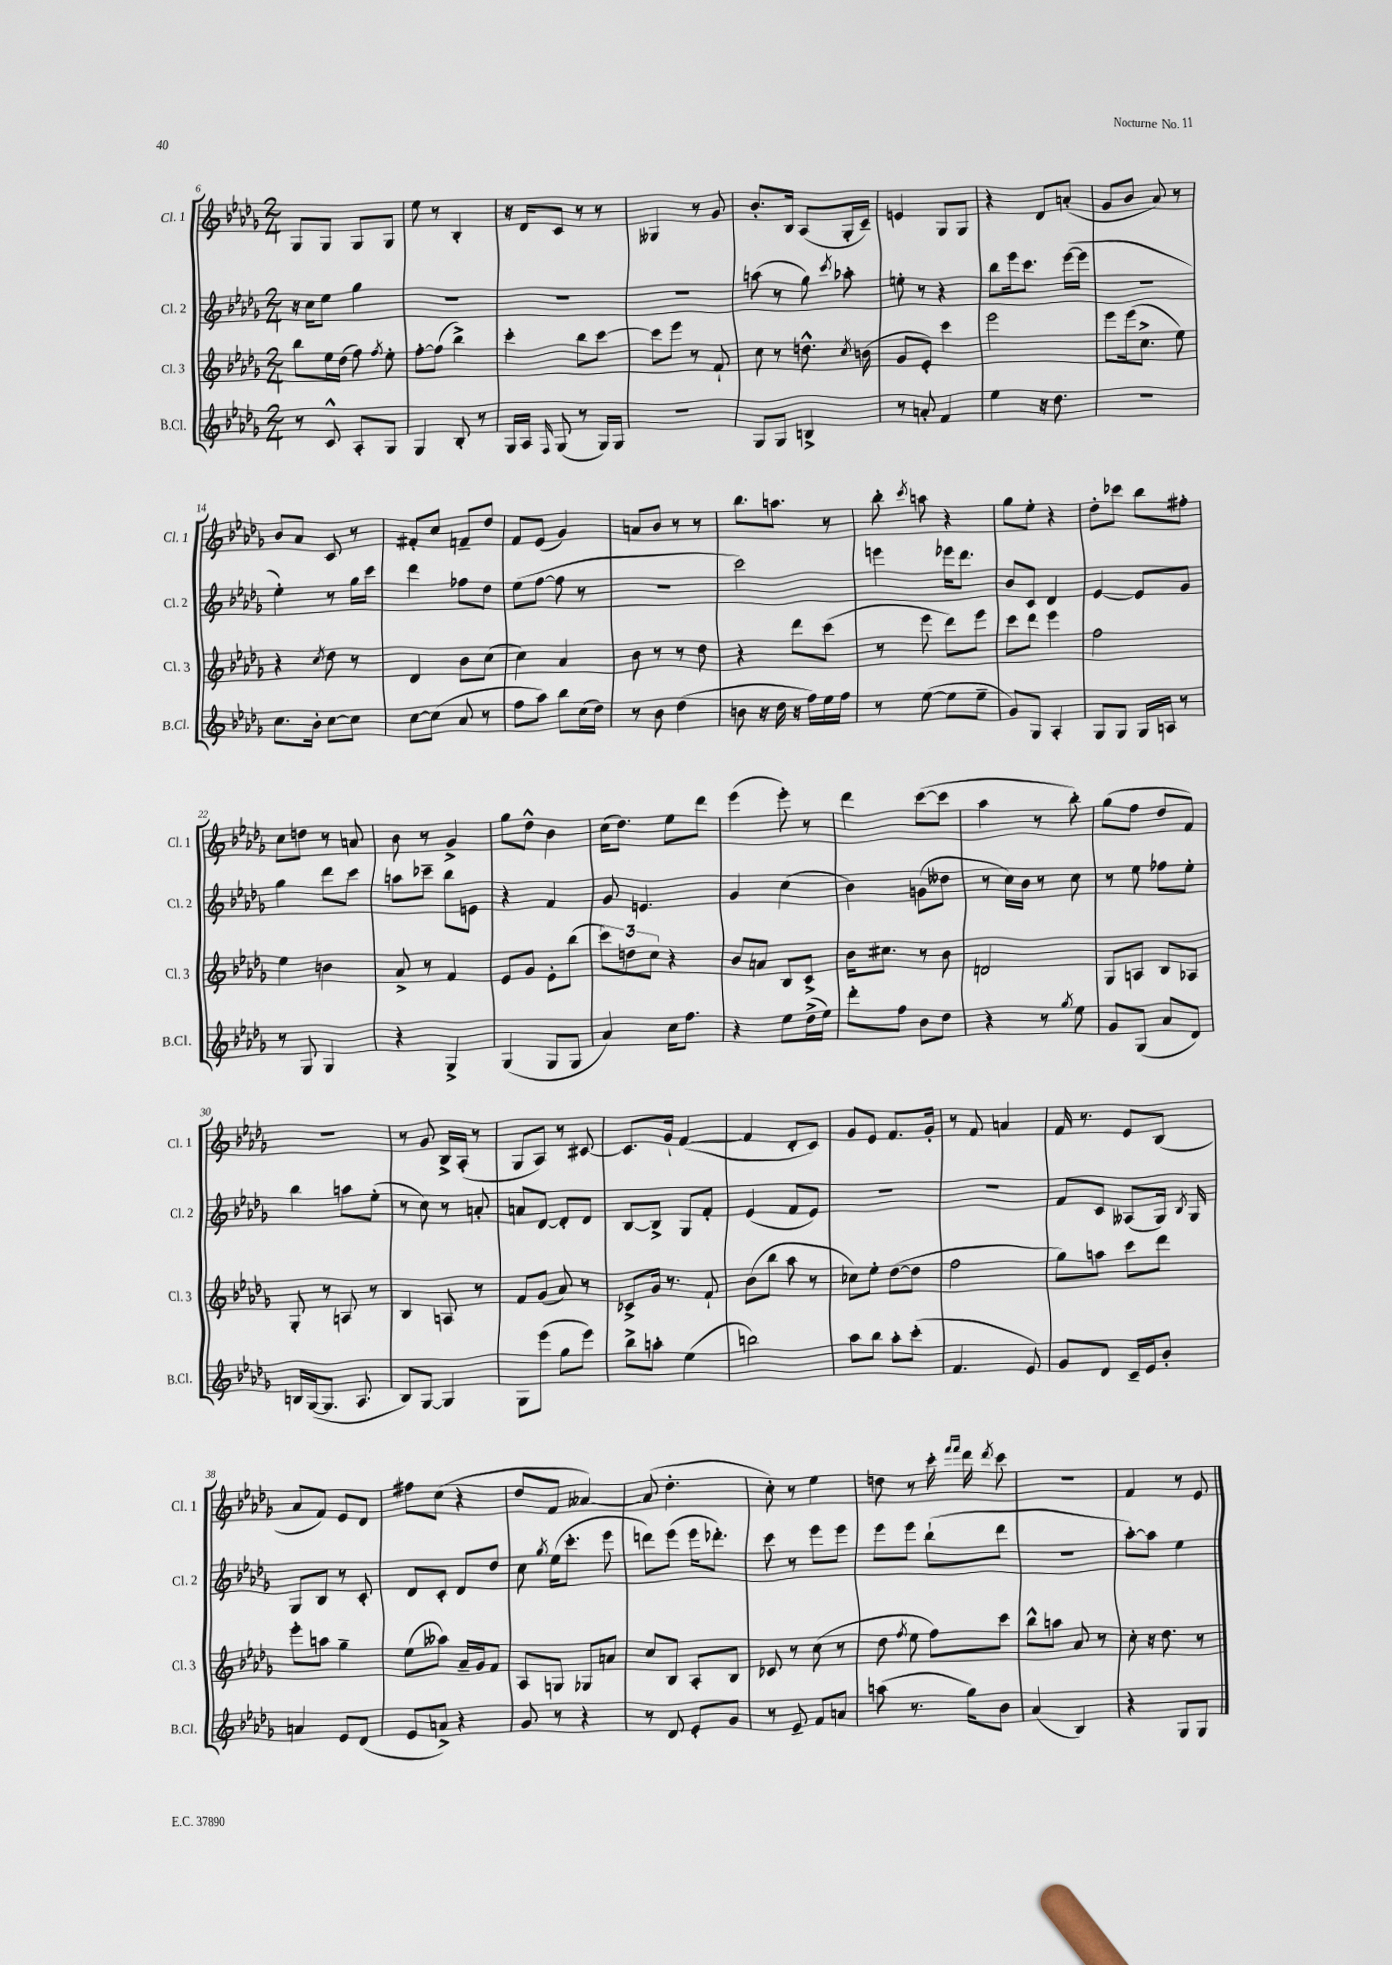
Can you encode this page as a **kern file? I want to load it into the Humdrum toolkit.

**kern	**kern	**kern	**kern
*staff4	*staff3	*staff2	*staff1
*clefG2	*clefG2	*clefG2	*clefG2
*k[b-e-a-d-g-]	*k[b-e-a-d-g-]	*k[b-e-a-d-g-]	*k[b-e-a-d-g-]
*M2/4	*M2/4	*M2/4	*M2/4
8r	8bb-	16r	8G-
.	.	16cc	.
8c^^	16ee-	8ee-	8G-
.	(16dd-	.	.
8A-'	8ff)	4gg-	8G-
.	8qff	.	.
8G-	8ee-'	.	8G-
=	=	=	=
4G-	[8ff'	2r	8ee-
.	(8ff]	.	8r
8B-'	4bb-^)	.	4B-'
8r	.	.	.
=	=	=	=
16G-	4ccc'	2r	16r
16A-	.	.	16d-
16qqF	.	.	.
(8G-	.	.	8c
8r	8bb-	.	8r
16G-)	[8ccc	.	8r
16G-	.	.	.
=	=	=	=
2r	8ccc]	2r	4G--
.	8eee-	.	.
.	8r	.	8r
.	8f`	.	8g-
=	=	=	=
8G-	8cc	(8aa	8.b-'
8G-	8r	8r	.
.	.	.	16B-
4B^	8.dd^^	8gg-)	(8A-
.	.	8qccc	.
.	.	8aa-'	16G-'
.	8qcc	.	.
.	(16b	.	16c~)
=	=	=	=
8r	8g-	8ee'	4e
8a'	8e-')	8r	.
4f	4ccc	4r	8G-
.	.	.	8G-
=	=	=	=
4ee-	2eee-	8bb-	4r
.	.	16eee-	.
.	.	8.ccc	.
16r	.	.	8d-
8.dd-	.	.	.
.	.	([16eee-	(8a'
.	.	16eee-]	.
=	=	=	=
2r	8eee-	2r	8g-
.	(16eee-	.	8b-
.	8.cc^	.	.
.	.	.	8a-)
.	8ee-)	.	8r
=	=	=	=
8.cc	4r	4ee-')	8b-
.	.	.	8a-
16b-'	.	.	.
.	8qcc	.	.
[8cc	8dd-	8r	8c
8cc]	8r	16gg-	8r
.	.	16ccc	.
=	=	=	=
[8cc	4d-	4ddd-	8f#'
(8cc]	.	.	8cc
8a-	8b-	8ff-	8f~
8r	(8cc	8dd-	8dd-
=	=	=	=
8ff	4cc)	(8ee-	8f
8aa-)	.	[8ff	(8e-
8bb-	4a-	8ff]	4g-)
(16cc	.	8r	.
16dd-)	.	.	.
=	=	=	=
8r	8b-	2r	8a
8b-	8r	.	8b-
(4dd-	8r	.	8r
.	8dd-	.	8r
=	=	=	=
8b	4r	2ccc)	8.bb-
16r	.	.	.
16dd-	.	.	8.aa
16r	8ddd-	.	.
16ff)	.	.	.
16ee-	(8ccc	.	8r
16ff	.	.	.
=	=	=	=
8r	8r	4eee	8bb-'
.	.	.	8qccc
([8ee-	8eee-	.	8aa
8ee-]	8ddd-)	16eee-	4r
.	.	8.ddd-	.
8ee-~	8eee-	.	.
=	=	=	=
8g-)	8ccc	8b-	8gg-
8G-	8ddd-	8c	8ee-'
4A-'	4eee-	4d-	4r
=	=	=	=
8G-	2ff	[4e-	8dd-'
8G-	.	.	8ccc-
16G-	.	8e-]	8bb-
16A	.	.	.
8r	.	8g-	8ff#'
=	=	=	=
8r	4ee-	4gg-	8cc
8G-	.	.	8dd
4G-	4b	8ddd-	8r
.	.	8ccc	8a
=	=	=	=
4r	8a-^	8aa	8b-
.	8r	8ccc-~	8r
4G-^	4f	8bb-	4g-^
.	.	8e	.
=	=	=	=
(4G-	8e-	4r	8gg-
.	8g-	.	8dd-^^
8G-	8e-'	4f	4b-
8G-	(8bb-	.	.
=	=	=	=
4a-)	12ccc)	8g-	(16cc
.	.	.	8.dd-)
.	12dd	.	.
.	.	4.e	.
.	12cc	.	.
16cc	4r	.	8ee-
8.ff	.	.	.
.	.	.	8ddd-
=	=	=	=
4r	8b-	4g-	(4eee-
.	8a	.	.
8ee-	8B-	(4cc	8eee-')
(16dd-^	8c^	.	8r
16ee-)	.	.	.
=	=	=	=
8ddd-'	16b-	4b-)	4ddd-
.	8.cc#	.	.
8ff	.	.	.
8b-	8r	(8g	([8ccc
8dd-	8b-	8dd--	8ccc]
=	=	=	=
4r	2d	8r	4aa-
.	.	16cc)	.
.	.	16b-	.
8r	.	8r	8r
8qgg-	.	.	.
8ee-	.	8cc	8bb-')
=	=	=	=
8g-	8G-	8r	(8gg-
(8G-	8A	8ee-	8ff
8a-	8B-	8ff-	8dd-
8d-)	8A-	8ee-'	8f)
=	=	=	=
16B	8G-'	4bb-	2r
([16G-	.	.	.
8.G-]	8r	.	.
.	8A	8aa	.
8.A-	.	.	.
.	8r	(8ee-'	.
=	=	=	=
8B-)	4B-	8r	8r
[8G-	.	8cc)	8g-
4G-]	8A	8r	16B-^
.	.	.	(16A-'
.	8r	8a'	8r
=	=	=	=
8G-	8f	8a	8G-
(8eee-	(8g-	[8d-	8A-)
8gg-	8a-)	8d-']	8r
8eee-)	8r	8d-	[8c#
=	=	=	=
8bb-^	8c-^	[8B-	8.c#]
8aa'	16g-	8B-^]	.
.	8.r	.	16g-`
(4ee-	.	8G-	([4f
.	8f`	8f'	.
=	=	=	=
2bb)	(8b-	(4e-	4f]
.	8bb-	.	.
.	8aa-	8f	8d-'
.	8r	8e-)	8c)
=	=	=	=
8aa-	8cc-)	2r	8g-
8bb-	8ee-'	.	8e-
8aa-'	([8dd-	.	8.f
(8ccc'	8dd-]	.	.
.	.	.	16g-'
=	=	=	=
4.f	2ff	2r	8r
.	.	.	8f
.	.	.	4a
8e-)	.	.	.
=	=	=	=
8g-	8gg-)	8f	16f
.	.	.	8.r
8d-	8aa	8c	.
16c~	8ccc	(8A--	8e-
16e-	.	.	.
8b-'	8ddd-	16G-)	(8B-
.	.	8qB-	.
.	.	16G-	.
=	=	=	=
4a	8eee-'	8G-	8a-
.	8aa	8B-	8f)
8e-	4gg-~	8r	8e-
(8d-	.	8c'	8d-
=	=	=	=
8e-	(8ee-	8d-	8ff#
8a^)	8aa--)	8c'	(8cc
4r	16a-~	8d-	4r
.	16g-	.	.
.	8f	8dd-	.
=	=	=	=
8g-	8A-	8cc	8dd-
.	.	8qgg-	.
8r	8G	(16ee-	8f
.	.	8.ccc'	.
4r	8G-	.	[4a--)
.	8a	8eee-	.
=	=	=	=
8r	8cc	8ddd)	(8a--]
8d-	8B-	(8eee-	4.dd-'
8e-'	8A-'	16eee-	.
.	.	8.ddd-')	.
8g-	8B-	.	.
=	=	=	=
8r	8c-	8ccc	8cc')
8e-~	8r	8r	8r
8f	(8cc	8eee-	4ee-
8a	8r	8eee-	.
=	=	=	=
(8aa	8dd-	8eee-	8dd
.	8qff	.	.
8.r	8ee-	8eee-	8r
.	8ff)	(8bb-`	16ccc'
.	.	.	16qqfff
.	.	.	16qqfff
16gg-)	.	.	16ddd-
.	.	.	8qddd-
8b-	8ccc	8ddd-	8ccc
=	=	=	=
(4a-	8bb-^^	2r	2r
.	8aa	.	.
4B-)	8a-	.	.
.	8r	.	.
=	=	=	=
4r	8cc'	[8aa-')	4f
.	16r	8aa-]	.
.	8.dd-	.	.
8G-	.	4ee-	8r
8G-	8r	.	8e-
==	==	==	==
*-	*-	*-	*-
